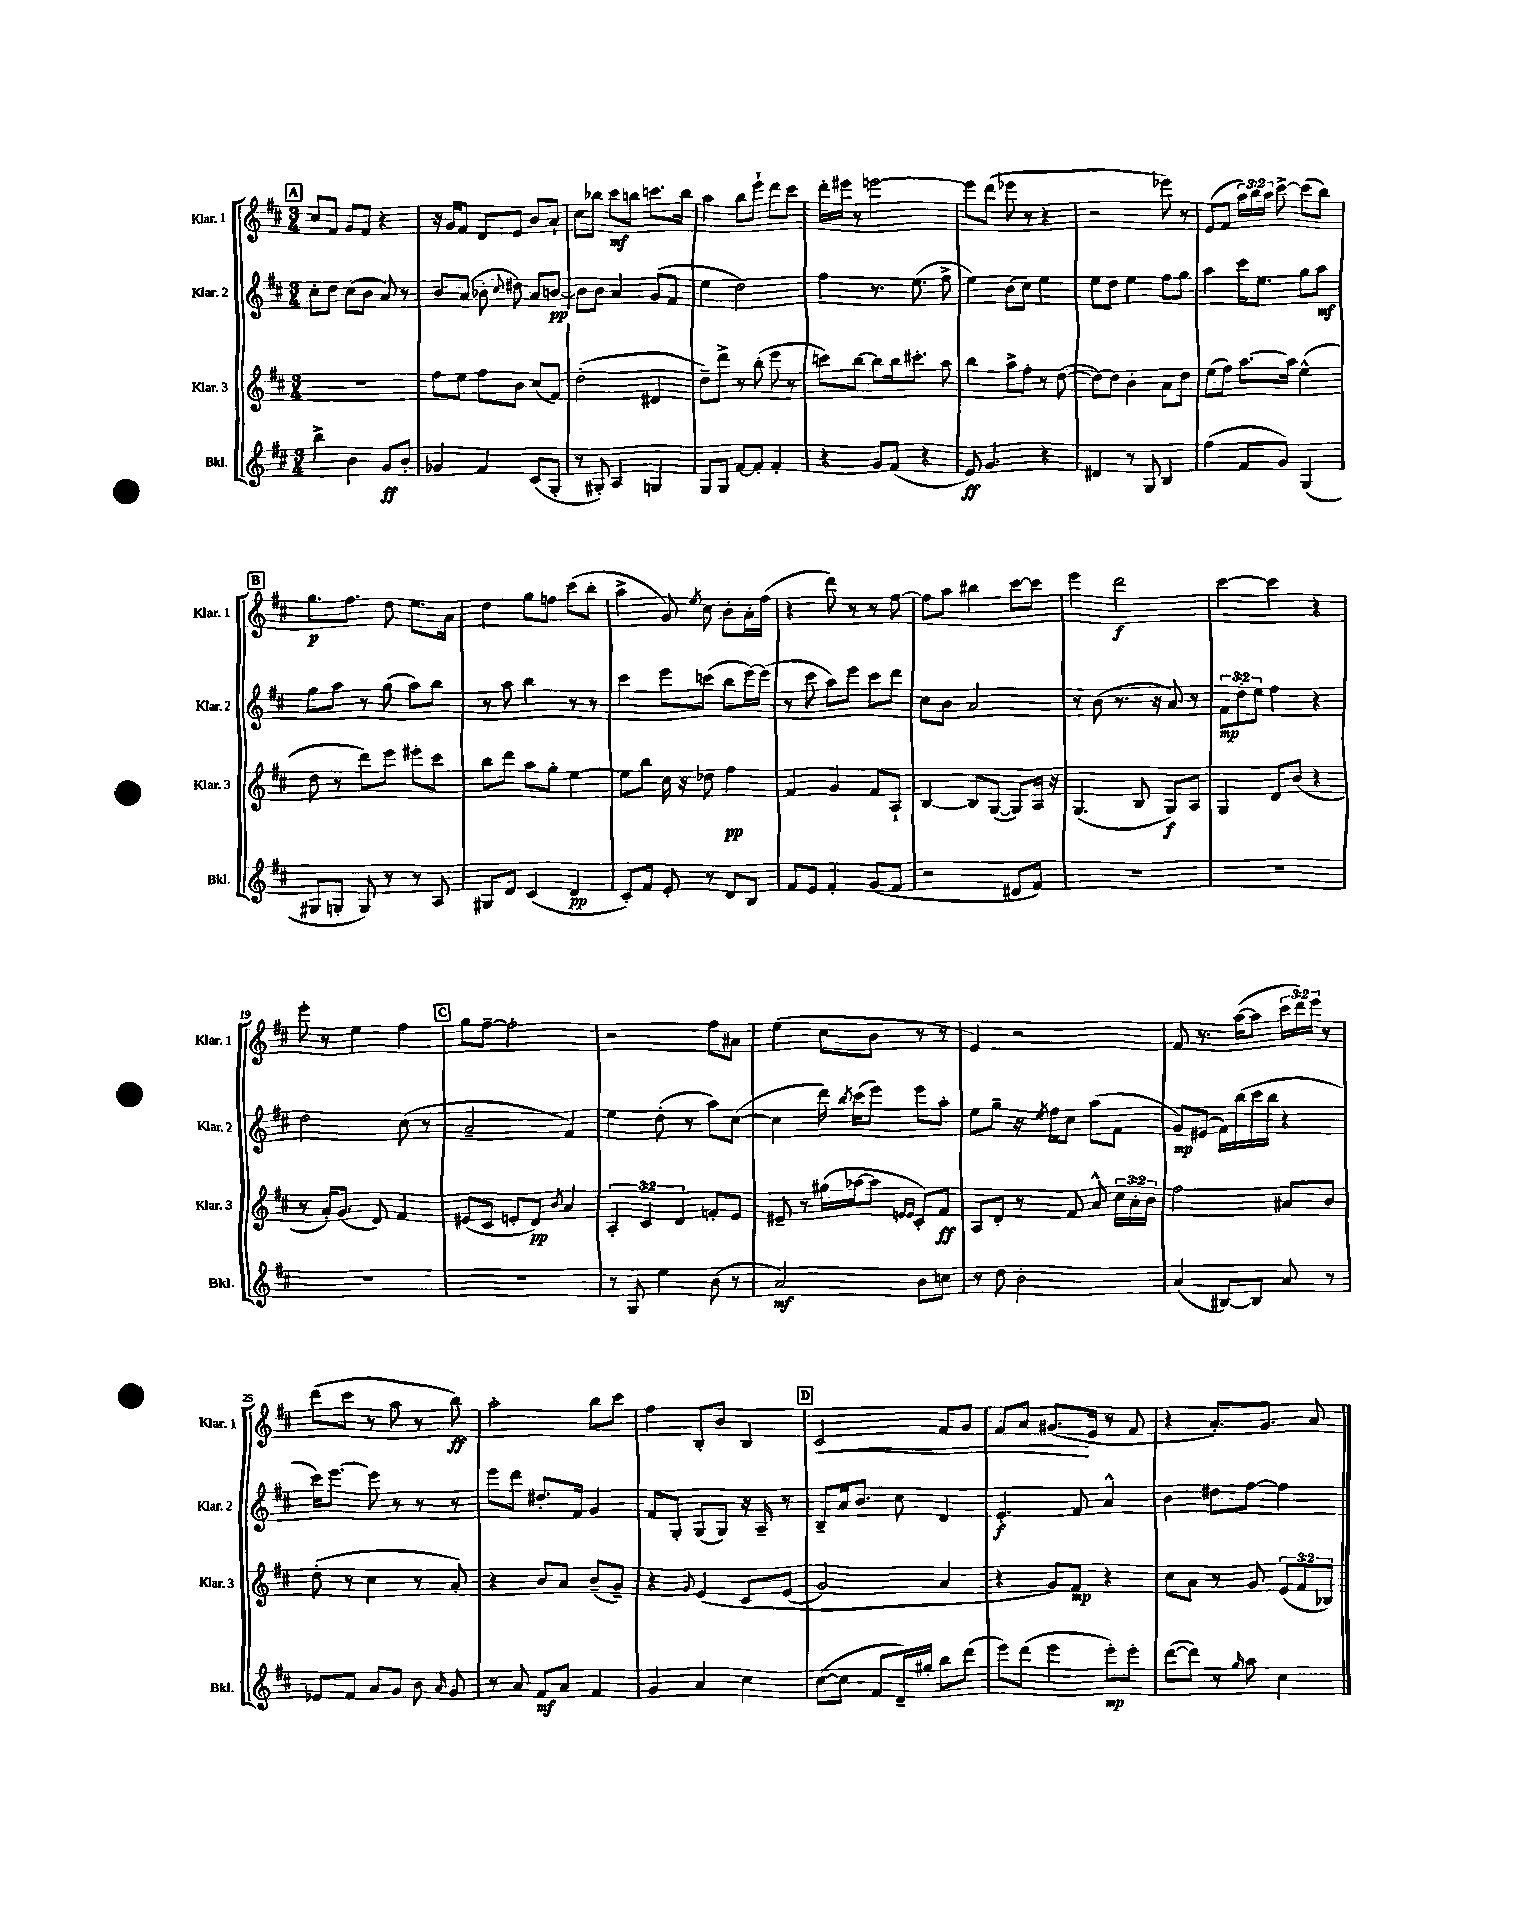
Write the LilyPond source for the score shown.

<<
\new StaffGroup <<
\new Staff = "s0" \with { instrumentName = "Klar. 1" shortInstrumentName = "Klar. 1" } {
    \clef treble \key d \major \numericTimeSignature \time 3/4 \override Staff.TupletNumber.text = #tuplet-number::calc-fraction-text
    \autoBeamOff \mark \markup { \box "A" } cis''8[ fis'8] g'8[ fis'8] r4 |
    r16 g'16[ fis'8] d'8[ e'8] b'8[ a'8]-! |
    cis''8[ bes''8] cis'''8[\mf b''8] c'''8.[ b''16] |
    a''4 b''8[ e'''8]-! d'''8[ cis'''8] |
    d'''16[-. eis'''16] r8 e'''2~ |
    e'''8[ d'''8]( ees'''8 r8 r4 |
    r2 ees'''8) r8 |
    e'8[( fis'8] \tuplet 3/2 { a''16[) b''16 a''16] } cis'''8~-> cis'''8[( b''8]) |
    \mark \markup { \box "B" } g''8.[\p fis''8.] d''8 e''8.[ a'16] |
    d''4 g''8[ f''8] cis'''8[( b''8]-. |
    a''4-> g'8) \acciaccatura { e''8 } cis''8 b'8[-. a'16-. fis''16]( |
    r4 d'''8) r8 r8 fis''8~ |
    fis''8[ a''8] bis''4 cis'''8[~ cis'''8] |
    e'''4 d'''2\f |
    cis'''4~ cis'''4 r4 |
    e'''8-. r8 e''4 fis''4 |
    \mark \markup { \box "C" } g''8[ fis''8]~-- fis''2-. |
    r2 fis''8[ ais'8] |
    e''4( cis''8[ b'8] r8 r8 |
    e'4) r2 |
    fis'8 r8. a''16[~( a''8] \tuplet 3/2 { cis'''16[ d'''16) e'''16] } r8 |
    d'''8[( cis'''8] r8 a''8 r8 b''8\ff) |
    a''2-. b''8[ cis'''8] |
    fis''4 b8[-. b'8] b4 |
    \mark \markup { \box "D" } cis'2\< fis'8[ g'8] |
    fis'8[ a'8] gis'8.[\!( e'16] r8 fis'8 |
    r4 a'8.[-.) g'8.] a'8 \bar "|." |
}
\new Staff = "s1" \with { instrumentName = "Klar. 2" shortInstrumentName = "Klar. 2" } {
    \clef treble \key d \major \numericTimeSignature \time 3/4 \override Staff.TupletNumber.text = #tuplet-number::calc-fraction-text
    \autoBeamOff \mark \markup { \box "A" } cis''8[-. d''8] cis''8[( b'8] a'8) r8 |
    b'8[ a'8]( bes'8-. \appoggiatura { cis''8 } dis''8) a'8[ b'8]~\pp |
    b'8[ b'8] a'4 g'8[( fis'8] |
    e''4 d''2) |
    fis''4 r8. e''8.( fis''8-> |
    e''4) b'8[( cis''8]) e''4 |
    e''8[ d''8] e''4 fis''8[ g''8] |
    a''4 cis'''16[ e''8.] g''8[ a''8]\mf |
    \mark \markup { \box "B" } g''8[ a''8] r8 g''8( a''8[) b''8] |
    r8 a''8 b''4 r8 r8 |
    cis'''4 e'''8[ c'''8]( b''8[ e'''16~) e'''16]( |
    r8 cis'''8 a''8[) e'''8] cis'''8[ d'''8] |
    cis''8[ b'8] a'2 |
    r8 b'8( r8. r16 a'8) r8 |
    \tuplet 3/2 { fis'8[\mp d''8-. e''8] } fis''4 r4 |
    d''2 cis''8( r8 |
    \mark \markup { \box "C" } a'2-- fis'4) |
    e''4 d''8-.( r8 a''8[) cis''8]~( |
    cis''4 d'''16) \acciaccatura { b''8 } cis'''16[( e'''8]) e'''8[ a''8]-. |
    e''8[ g''8]-- r16 \acciaccatura { e''8 } fis''16[ cis''8] a''8[( fis'8] |
    g'8[\mp) eis'8]( fis'16[) b''16( cis'''16 b''16] r4 |
    cis'''16[) e'''8.]~ e'''8 r8 r8 r8 |
    e'''8[ d'''8] dis''8.[-. fis'16] g'4 |
    fis'8[ g8]-. g8[( g8]) r16 a16-- r8 |
    \mark \markup { \box "D" } b8[-- a'16 b'8.] cis''8 d'4 |
    e'4.-.\f fis'8 a'4-^ |
    b'4 dis''8[ fis''8]~ fis''4 \bar "|." |
}
\new Staff = "s2" \with { instrumentName = "Klar. 3" shortInstrumentName = "Klar. 3" } {
    \clef treble \key d \major \numericTimeSignature \time 3/4 \override Staff.TupletNumber.text = #tuplet-number::calc-fraction-text
    \autoBeamOff \mark \markup { \box "A" } R2. |
    fis''8[ e''8] fis''8[ b'8] cis''8[( fis'8]) |
    d''2-.( dis'4 |
    d''8[--) d'''8]-> r8 b''8-.( e'''8 r8 |
    c'''8[) b''8]~ b''8[ b''16 cis'''8.]-. a''8 |
    b''4 a''8[-> fis''8]-. r8 d''8~( |
    d''8[~) d''8] b'4-. a'8[ d''8] |
    e''8[( fis''8]) a''8.[~ a''16] e''4-^( |
    \mark \markup { \box "B" } d''8 r8 d'''8[) e'''8] eis'''8[-. cis'''8] |
    b''8[ d'''8] a''8[ g''8]-. e''4~ |
    e''8[ b''8] cis''16 r16 des''8 fis''4\pp |
    fis'4 g'4 fis'8[ a8]-! |
    b4~ b8[ g8]~( g8[) a16] r16 |
    g4.( b8 g8[\f) a8] |
    g4 d'8[ b'8]( r4 |
    r8 a'16[-.) g'8.]( d'8) fis'4 |
    \mark \markup { \box "C" } eis'8[( cis'8] e'8[-. d'8]\pp) \acciaccatura { b'8 } a'4 |
    \tuplet 3/2 { a4-. cis'4 d'4 } f'8[-. e'8] |
    eis'8-- r8 gis''16[( aes''16~ aes''8] \grace { e'16[ e'16] } cis'8[-.) fis'8]\ff |
    a8[ d'8]-. r8 fis'8 a'8-^ \tuplet 3/2 { cis''16[ a'16-. b'16] } |
    fis''2 ais'8[ b'8] |
    d''8-.( r8 cis''4 r8 a'8-.) |
    r4 b'8[ a'8] b'8[--( g'8]--) |
    r4 \appoggiatura { g'8 } e'4\( cis'8[ e'8]( |
    \mark \markup { \box "D" } g'2) a'4 |
    r4 g'8[\) fis'8]\mp r4 |
    cis''8[ a'8] r8 g'8 \tuplet 3/2 { e'8[( fis'8 bes8]) } \bar "|." |
}
\new Staff = "s3" \with { instrumentName = "Bkl." shortInstrumentName = "Bkl." } {
    \clef treble \key d \major \numericTimeSignature \time 3/4
    \autoBeamOff \mark \markup { \box "A" } b''4-> b'4 g'8[\ff b'8]-. |
    ges'4 fis'4 cis'8[( g8]-. |
    r8 gis8-.) a4 g4 |
    g8[ g8] fis'8[~ fis'8]-. fis'4-. |
    r4 g'8[ fis'8]( r4 |
    e'8\ff) g'4. r4 |
    dis'4 r8 g8 b4 |
    fis''4( fis'8[ g'8]) g4( |
    \mark \markup { \box "B" } gis8[ g8]-. g8) r8 r8 a8 |
    gis8[ d'8] cis'4( d'4\pp |
    cis'8[-.) fis'8] e'8-. r8 d'8[ b8] |
    fis'8[ e'8] fis'4-. g'8[( fis'8] |
    r2 dis'8[ fis'8]) |
    R2. |
    R2. |
    R2. |
    \mark \markup { \box "C" } R2. |
    r8 g8 e''4 b'8( r8 |
    a'2\mf) b'8[ c''8] |
    r8 d''8 b'2-. |
    a'4( bis8[~) bis8] a'8 r8 |
    ees'8[ fis'8] a'8[ g'8] b'8 \grace { a'16 } g'8 |
    r8 a'8 fis'8[\mf a'8] fis'4 |
    g'4 a'4 cis''4 |
    \mark \markup { \box "D" } cis''8[~( cis''8] fis'8[ d'16--) gis''16]-. b''8[ d'''8]( |
    e'''8[) d'''8]( e'''4 e'''8[-.\mp) e'''8]-. |
    d'''8[~( d'''8]) r8 \grace { g''16 } a''8 cis''4 \bar "|." |
}
>>
>>
\layout { \context { \Score currentBarNumber = #4 } }
